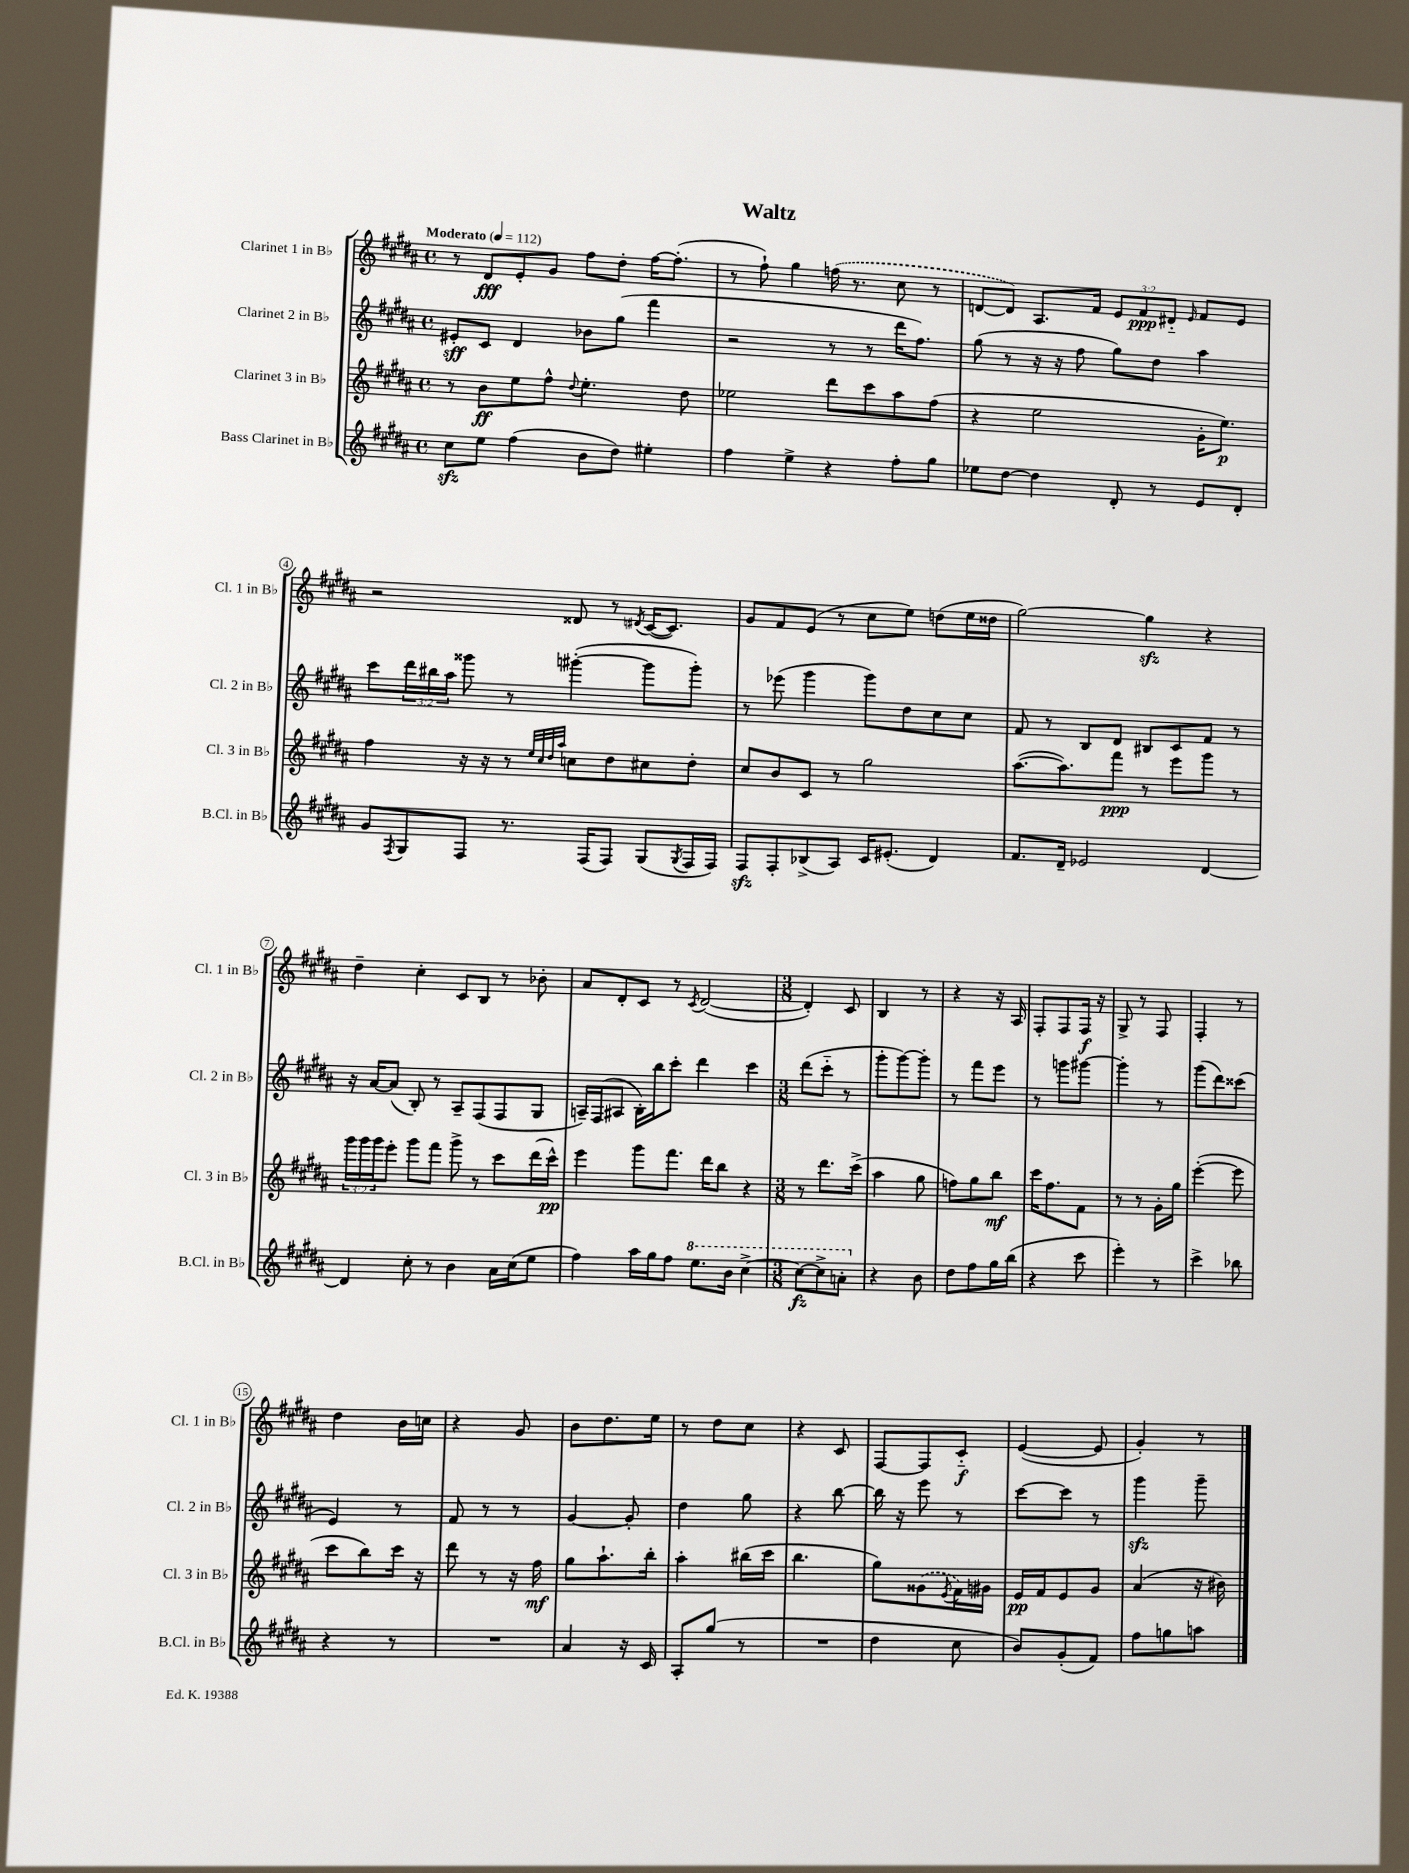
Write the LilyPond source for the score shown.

\header { title = "Waltz" }
<<
\new StaffGroup <<
\new Staff = "s0" \with { instrumentName = "Clarinet 1 in Bb" shortInstrumentName = "Cl. 1 in Bb" } {
    \clef treble \key b \major \defaultTimeSignature \time 4/4 \override Staff.TupletNumber.text = #tuplet-number::calc-fraction-text \tempo "Moderato" 4 = 112
    r8 dis'8\fff e'8-. gis'8 fis''8 dis''8-. fis''16~ fis''8.-.( |
    r8 fis''8-!) gis''4 \once \slurDashed f''16( r8. cis''8 r8 |
    d'8~ d'8) ais8. fis'16 \tuplet 3/2 { e'8 fis'8\ppp dis'8-_ } \grace { e'16 } fis'8 e'8 |
    r2 disis'8 r8 \acciaccatura { dis'8 } cis'16~( cis'8.) |
    gis'8 fis'8 e'8( r8 cis''8 e''8) d''8( e''16 disis''16 |
    gis''2~) gis''4\sfz r4 |
    dis''4-- cis''4-. cis'8 b8 r8 bes'8-. |
    ais'8 dis'8-. cis'8 r8 \acciaccatura { cis'8 } dis'2~( |
    \numericTimeSignature \time 3/8 dis'4-.) cis'8 |
    b4 r8 |
    r4 r16 ais16 |
    fis8-. fis8 fis16\f r16 |
    gis8-> r8 fis8 |
    fis4-. r8 |
    dis''4 b'16 c''16 |
    r4 gis'8 |
    b'8 dis''8. e''16 |
    r8 dis''8 cis''8 |
    r4 cis'8 |
    fis8~ fis8 cis'8-_\f |
    e'4~( e'8 |
    gis'4-.) r8 \bar "|." |
}
\new Staff = "s1" \with { instrumentName = "Clarinet 2 in Bb" shortInstrumentName = "Cl. 2 in Bb" } {
    \clef treble \key b \major \defaultTimeSignature \time 4/4 \override Staff.TupletNumber.text = #tuplet-number::calc-fraction-text
    eis'8-.\sff cis'8 dis'4 bes'8 gis''8( fis'''4 |
    r2 r8 r8 dis'''16 fis''8.) |
    gis''8( r8 r16 r16 fis''8 gis''8) dis''8 ais''4 |
    cis'''8 \tuplet 3/2 { dis'''16 bis''16 ais''16 } gisis'''8 r8 gis'''4~-.( gis'''8 gis'''8-.) |
    r8 ees'''8( gis'''4 gis'''8) dis''8 cis''8 cis''8 |
    fis'8 r8 b8 dis'8 bis8 cis'8 fis'8 r8 |
    r16 ais'16~ ais'8( b8-.) r8 ais8-- fis8( fis8 gis8 |
    a16--) fis16( ais8 b16-.) b''16 cis'''8-. dis'''4 cis'''4 |
    \numericTimeSignature \time 3/8 dis'''8( cis'''8-_ r8 |
    gis'''8-. gis'''8~) gis'''8-. |
    r8 fis'''8 e'''8 |
    r8 g'''8 gis'''8~ |
    gis'''4-. r8 |
    gis'''8( dis'''8) cisis'''8( |
    e'4) r8 |
    fis'8 r8 r8 |
    gis'4~ gis'8-. |
    dis''4 gis''8 |
    r4 b''8~ |
    b''16 r16 e'''8 r8 |
    cis'''8~ cis'''8 r8 |
    gis'''4\sfz gis'''8-- \bar "|." |
}
\new Staff = "s2" \with { instrumentName = "Clarinet 3 in Bb" shortInstrumentName = "Cl. 3 in Bb" } {
    \clef treble \key b \major \defaultTimeSignature \time 4/4 \override Staff.TupletNumber.text = #tuplet-number::calc-fraction-text
    r8 b'8\ff e''8 fis''8-^ \appoggiatura { dis''8 } e''4.-. dis''8 |
    ees''2 dis'''8 cis'''8 ais''8 fis''8( |
    r4 e''2 gis'16-. e''8.\p) |
    fis''4 r16 r16 r8 \grace { e''32 cis''32 dis''32 ais''32 } c''8 dis''8 cis''8 dis''8-. |
    cis''8 b'8 cis'8 r8 gis''2 |
    ais''8.~( ais''8.) fis'''8\ppp r8 e'''8 gis'''8 r8 |
    \tuplet 3/2 { gis'''16 gis'''16 gis'''16 } e'''8-. gis'''8 fis'''8 gis'''8-> r8 cis'''8 dis'''16( cis'''16-^\pp) |
    e'''4 gis'''8 fis'''8. dis'''16 b''8 r4 |
    \numericTimeSignature \time 3/8 r8 dis'''8. cis'''16->( |
    ais''4 gis''8 |
    f''8) gis''8 b''8\mf |
    cis'''16 fis''8. fis'8 |
    r8 r8 gis'16-. gis''16 |
    e'''4~-.( e'''8 |
    cis'''8 b''8) cis'''16 r16 |
    dis'''8 r8 r16 fis''16\mf |
    gis''8 ais''8.-! b''16-. |
    ais''4-. bis''16( cis'''16 |
    b''4. |
    gis''8) \once \slurDashed gisis'8( \acciaccatura { e'8 } fis'16) gis'16 |
    e'16\pp fis'16 e'8 gis'8 |
    ais'4( r16 bis'16) \bar "|." |
}
\new Staff = "s3" \with { instrumentName = "Bass Clarinet in Bb" shortInstrumentName = "B.Cl. in Bb" } {
    \clef treble \key b \major \defaultTimeSignature \time 4/4
    cis''8\sfz e''8 fis''4( b'8 dis''8) eis''4-. |
    fis''4 e''4-> r4 fis''8-. gis''8 |
    ees''8 dis''8~ dis''4 dis'8-. r8 e'8 dis'8-. |
    gis'8 \acciaccatura { fis8 } gis8 fis8 r8. fis16( fis8) gis8( \acciaccatura { gis8 } fis16 fis16) |
    fis8\sfz fis8-. bes8->( ais8) cis'16 eis'8.-.( dis'4) |
    fis'8. dis'16-- ees'2 dis'4~ |
    dis'4 cis''8-. r8 b'4 ais'16 cis''16( e''8 |
    fis''4) ais''16 gis''16 fis''8 \ottava #1 e'''8. b''16 cis'''4~-> |
    \numericTimeSignature \time 3/8 cis'''8~\fz cis'''8-> a''8-. \ottava #0 |
    r4 b'8 |
    dis''8 fis''8 gis''16 b''16( |
    r4 cis'''8 |
    e'''4-.) r8 |
    cis'''4-> bes''8 |
    r4 r8 |
    R4. |
    ais'4 r16 cis'16 |
    ais8-. gis''8( r8 |
    R4. |
    dis''4 cis''8 |
    b'8) gis'8-.( fis'8) |
    fis''8 g''8 a''8 \bar "|." |
}
>>
>>
\layout { \context { \Score \override BarNumber.stencil = #(make-stencil-circler 0.1 0.3 ly:text-interface::print) } }
